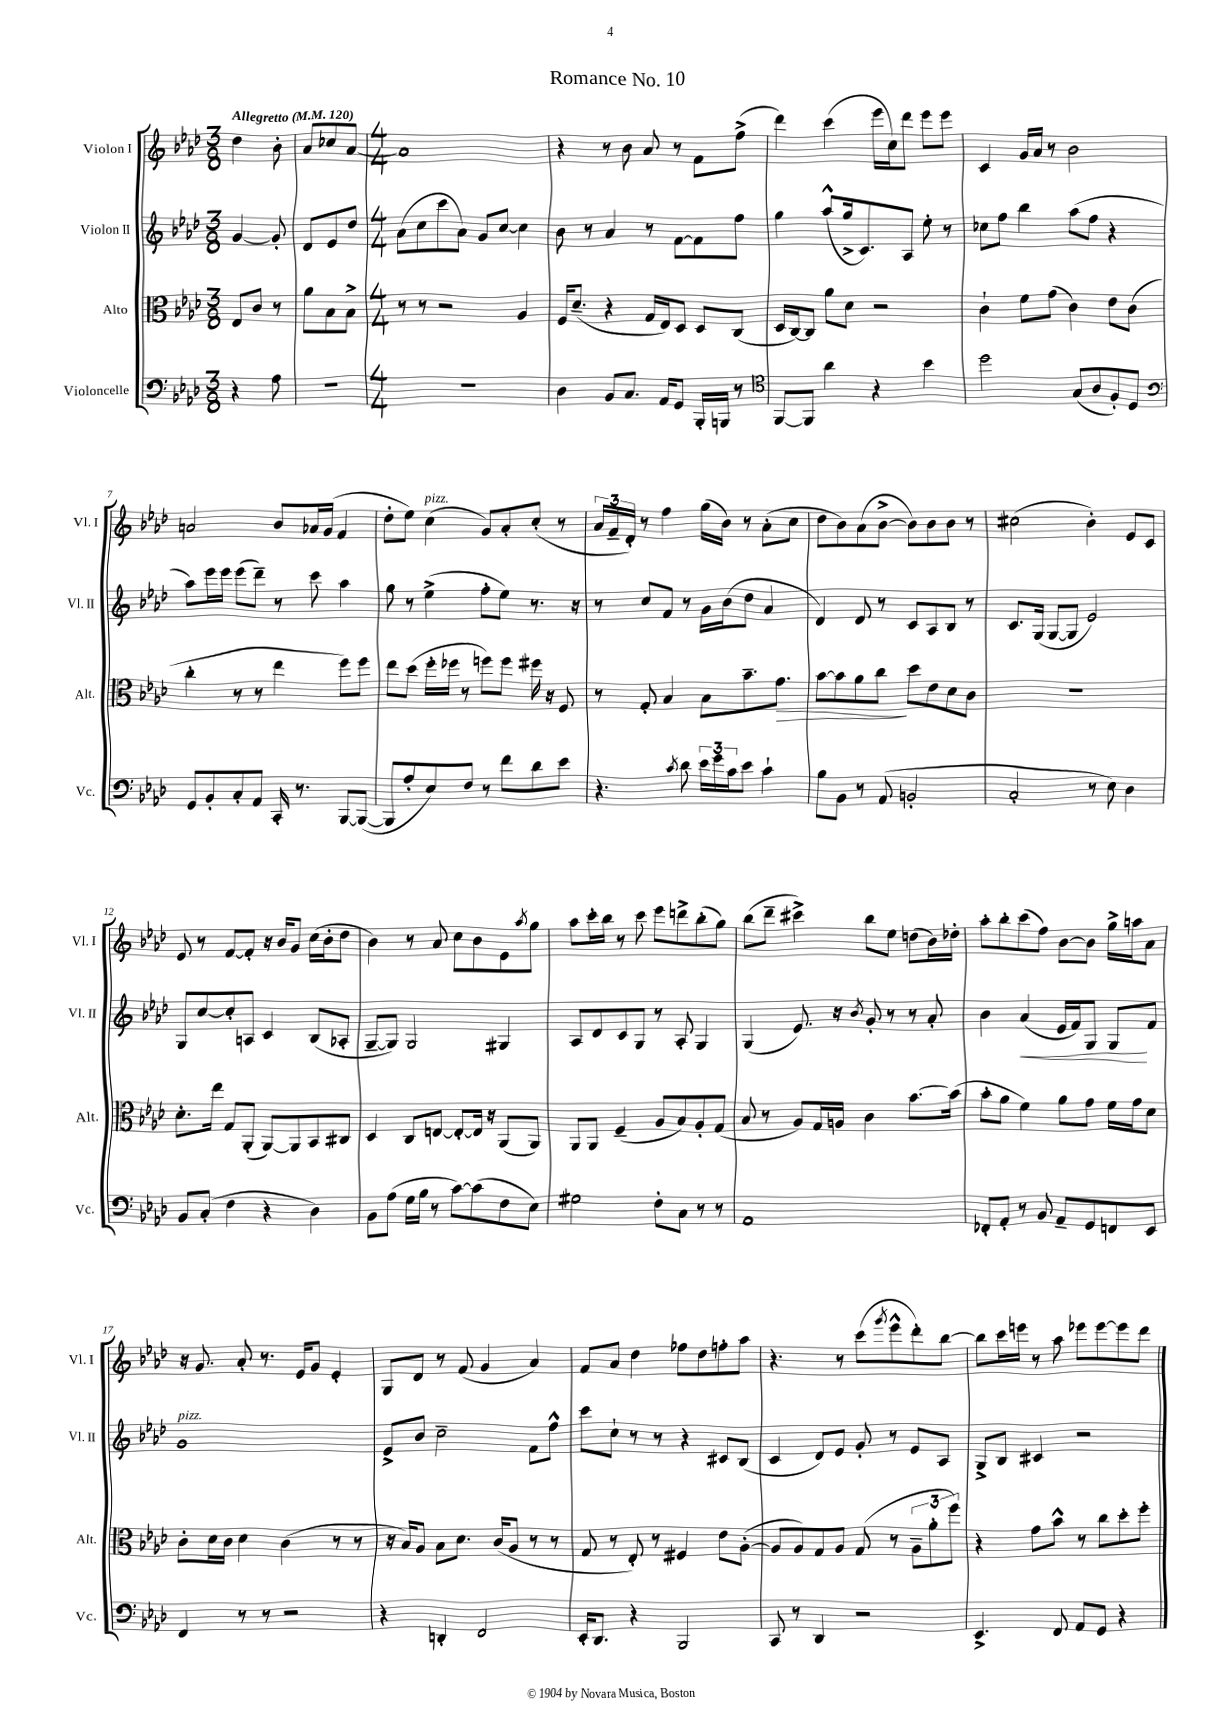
\header { title = "Romance No. 10" }
<<
\new StaffGroup <<
\new Staff = "s0" \with { instrumentName = "Violon I" shortInstrumentName = "Vl. I" } {
    \clef treble \key aes \major \numericTimeSignature \time 3/8 \tempo "Allegretto" 4 = 120
    des''4 bes'8-. |
    aes'8 ces''8 aes'8~ |
    \numericTimeSignature \time 4/4 aes'1 |
    r4 r8 bes'8 aes'8 r8 f'8 f''8->( |
    des'''4) c'''4( ees'''16 c''16) des'''8 ees'''8 ees'''8 |
    c'4 g'16 aes'16 r8 bes'2 |
    a'2 bes'8 aes'16 g'16( f'4 |
    des''8-. ees''8) c''4^\markup { \italic "pizz." }( g'8) aes'8-. c''8-.( r8 |
    \tuplet 3/2 { aes'16 f'16-- des'16-.) } r8 f''4 g''16( bes'16) r8 aes'8-.( c''8 |
    des''8 bes'8) aes'8( bes'8~-> bes'8) bes'8 bes'8 r8 |
    cis''2( bes'4-.) ees'8 c'8 |
    ees'8 r8 f'8~ f'8-. r16 bes'16 g'8 c''16( bes'16-. des''8 |
    bes'4) r8 aes'8 c''8 bes'8 ees'8 \acciaccatura { aes''8 } g''8 |
    aes''8 c'''16-. bes''16 r8 c'''8 ees'''8 d'''8-> bes''8-.( g''8) |
    bes''8( des'''8-- cis'''4->) bes''8 ees''8 d''8( bes'16) des''16-. |
    aes''8-. bes''8-. c'''8( f''8) bes'8~ bes'8 g''16-> a''16 aes'8 |
    r16 g'8. aes'8-. r8. ees'16 g'8 ees'4-. |
    g8 des'8 r8 f'8( g'4 aes'4) |
    f'8 aes'8 des''4 fes''8 des''8 f''8-. aes''8 |
    r4. r8 c'''8( \acciaccatura { g'''8 } ees'''8-^ des'''8-.) bes''8~ |
    bes''8 c'''16 e'''16 r8 aes''8 ees'''8 ees'''8~ ees'''8 des'''8 \bar "|." |
}
\new Staff = "s1" \with { instrumentName = "Violon II" shortInstrumentName = "Vl. II" } {
    \clef treble \key aes \major \numericTimeSignature \time 3/8
    g'4~ g'8-. |
    des'8 ees'8 des''8 |
    \numericTimeSignature \time 4/4 aes'8( c''8 c'''8 aes'8) g'8 c''8~ c''4 |
    bes'8 r8 aes'4 r8 f'8~ f'8 f''8 |
    g''4 aes''8-^( g''16-> c'8.) aes8 ees''8-. r8 |
    ces''8 f''8 bes''4 aes''8( f''8 r4 |
    aes''8) ees'''16 ees'''16 ees'''8( des'''8--) r8 c'''8 aes''4 |
    g''8 r8 ees''4->( f''8-. ees''8) r8. r16 |
    r8 c''8 f'8 r8 g'16 bes'16( des''8 aes'4 |
    des'4) des'8 r8 c'8 aes8 bes8 r8 |
    c'8. g16( g8~ g8 ees'2) |
    g8 c''8~ c''8-. a8 c'4 bes8( aes8-. |
    g8~-- g8) g2 gis4 |
    aes8 des'8 c'8 g8 r8 aes8-. g4 |
    g4( ees'8.) r16 \acciaccatura { bes'8 } g'8-. r8 r8 aes'8-. |
    bes'4 aes'4\<( ees'16 f'16) g8 g8\! f'8 |
    g'1^\markup { \italic "pizz." } |
    ees'8-> bes'8 c''2-- f'8 f''8-^ |
    c'''8 c''8-! r8 r8 r4 cis'8 bes8( |
    c'4 des'8) ees'8 g'8-. r8 ees'8 aes8 |
    g8-> bes8 cis'4 r2 \bar "|." |
}
\new Staff = "s2" \with { instrumentName = "Alto" shortInstrumentName = "Alt." } {
    \clef alto \key aes \major \numericTimeSignature \time 3/8
    ees8 c'8 r8 |
    aes'8 bes8 bes8-> |
    \numericTimeSignature \time 4/4 r8 r8 r2 aes4 |
    f16 des'8.--( r4 g16 ees16) des8 des8 c8( |
    des16 c16~) c8 aes'8 des'8 r2 |
    c'4-! f'8 g'8( c'4) ees'8 c'8( |
    c''4-. r8 r8 ees''4 f''8) f''8 |
    ees''8 des''8( f''16-. fes''16 r8 f''8) f''8 fis''16 r16 f8 |
    r8 g8-. bes4 bes8 bes'8.-- g'8.\> |
    bes'8~ bes'8 aes'8 c''8\! des''8 ees'8 des'8 c'8 |
    r1 |
    des'8.-. ees''16 g8 aes,8-.( aes,8~) aes,8 bes,8 cis8 |
    des4 c8 e8~ e8~-. e16 r16 aes,8( aes,8) |
    aes,8 aes,8 f4--( aes8 bes8) aes8-. g8( |
    bes8 r8 aes8) g16 a16 c'4 bes'8.~ bes'16( |
    bes'8-. aes'8 f'4) aes'8 g'8 f'16 g'16 des'8 |
    c'8-. des'16 c'16 des'4 c'4( r8 r8 |
    r16 bes16) aes8 bes8 des'8. c'16( aes8 r8 r8 |
    g8 r8 ees8-.) r8 fis4 ees'8 aes8~-.( |
    aes8 aes8) g8 aes8 g8( r8 \tuplet 3/2 { aes8-- aes'8-. f''8) } |
    r4 g'8 bes'8-^ r8 c''8 des''8-. f''8-. \bar "|." |
}
\new Staff = "s3" \with { instrumentName = "Violoncelle" shortInstrumentName = "Vc." } {
    \clef bass \key aes \major \numericTimeSignature \time 3/8
    r4 aes8 |
    R4. |
    \numericTimeSignature \time 4/4 R1 |
    des4 bes,8 c8. aes,16 g,8 bes,,16-. b,,16 r8 |
    \clef tenor f,8~ f,8 aes'4 r4 bes'4 |
    des''2 g8( aes8 f8-.) des8 |
    \clef bass g,8 bes,8-. c8-. aes,8 c,16-. r8. bes,,8~ bes,,8~( |
    bes,,8 aes8-. ees8) f8 r8 f'8 des'8 ees'8 |
    r4. \acciaccatura { c'8 } des'8 \tuplet 3/2 { ees'16 g'16 c'16 } ees'8 c'4-! |
    bes8 bes,8 r8 aes,8( b,2-. |
    c2-. r8 ees8) des4 |
    bes,8 c8-.( f4 r4 des4) |
    bes,8 aes8( g16 bes16 r8 c'8~) c'8( f8 ees8) |
    gis2 f8-. c8 r8 r8 |
    aes,1 |
    fes,8-. aes,8-. r8 bes,8 aes,8-- g,8 f,8 ees,8 |
    f,4 r8 r8 r2 |
    r4 d,4-. f,2 |
    ees,16-. des,8. r4 bes,,2 |
    c,8 r8 des,4 r2 |
    ees,4.-> f,8 aes,8 g,8 r4 \bar "|." |
}
>>
>>
